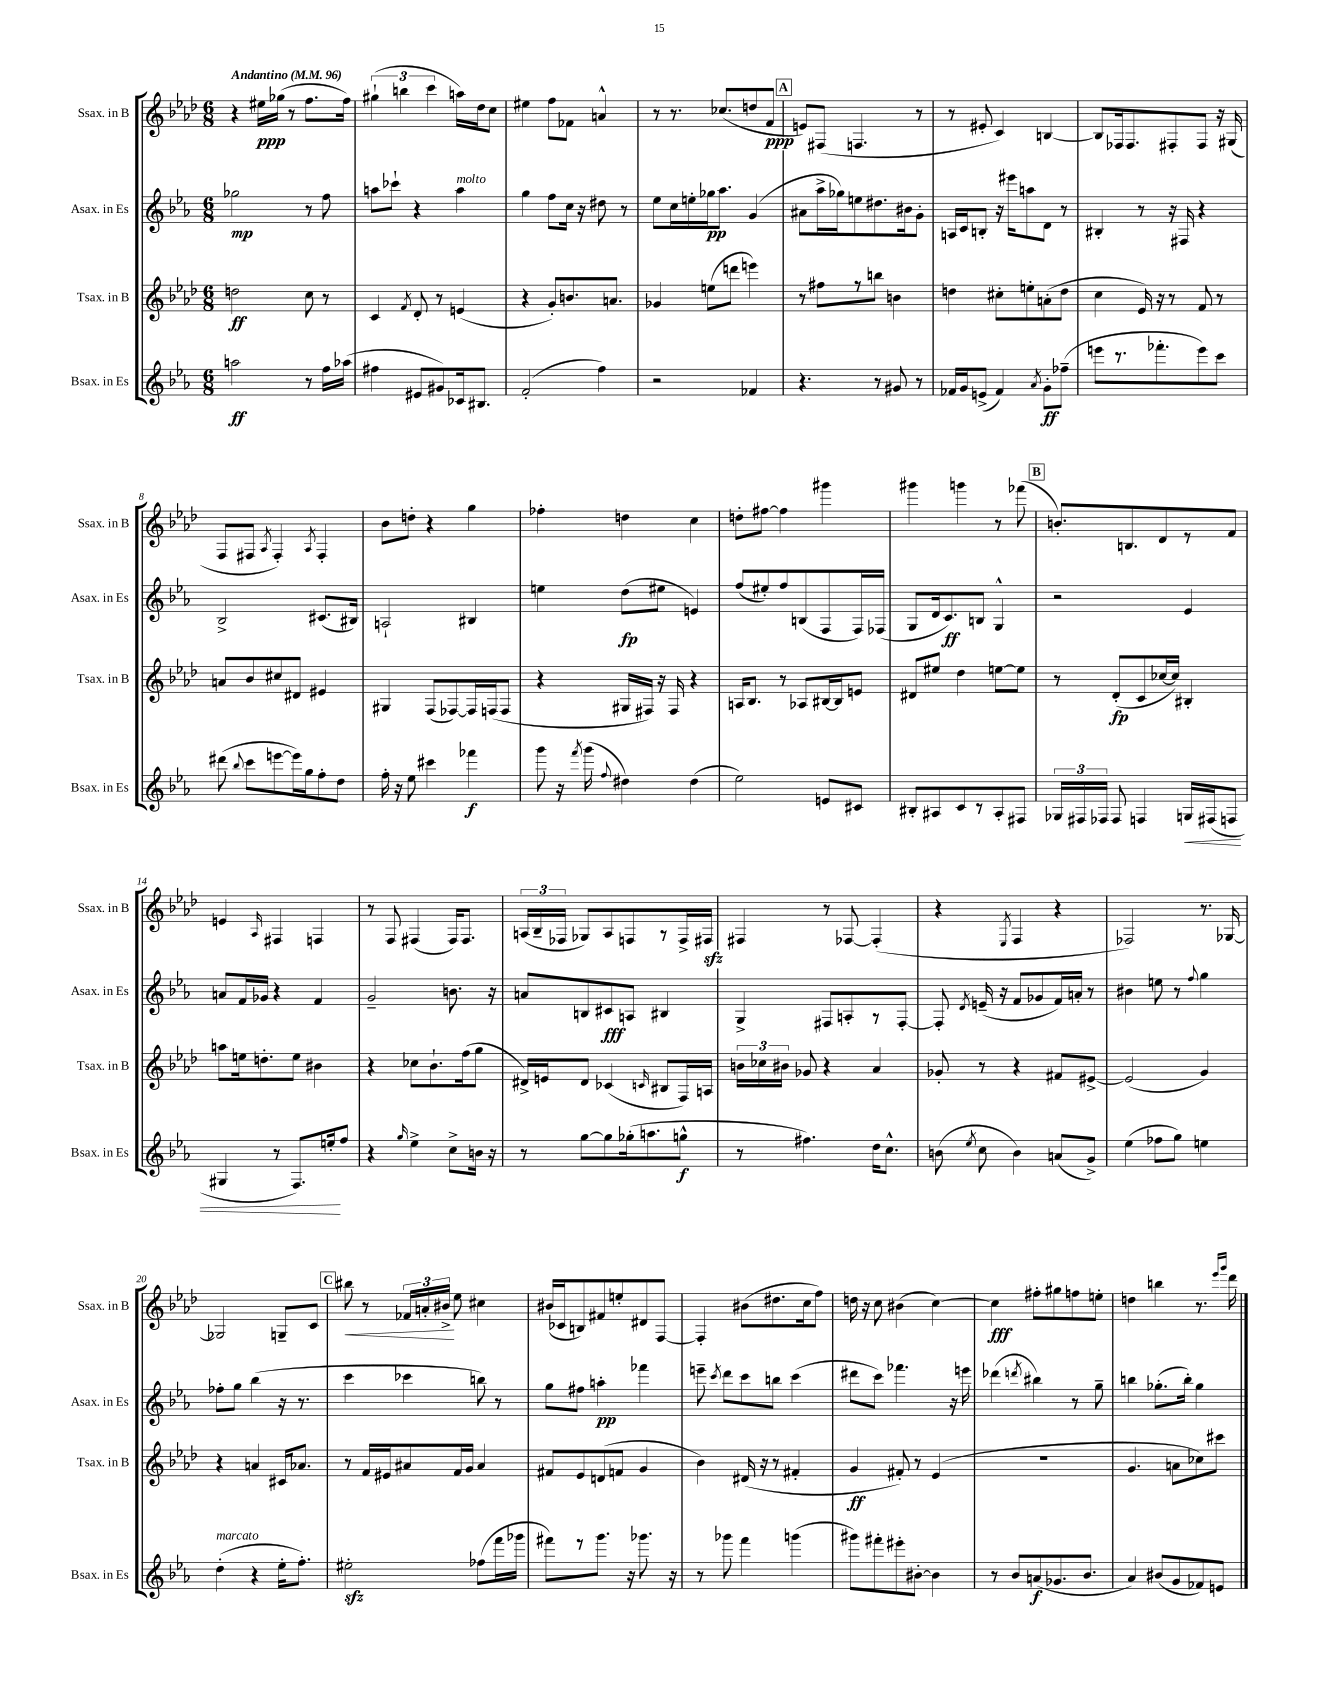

**kern	**kern	**kern	**kern
*staff4	*staff3	*staff2	*staff1
*clefG2	*clefG2	*clefG2	*clefG2
*k[b-e-a-]	*k[b-e-a-d-]	*k[b-e-a-]	*k[b-e-a-d-]
*M6/8	*M6/8	*M6/8	*M6/8
*MM96	*MM96	*MM96	*MM96
2aa	2dd	2gg-	4r
.	.	.	16ee#
.	.	.	(16gg-
.	.	.	8r
8r	8cc	8r	8.ff
16ff	8r	8ff	.
(16aa-	.	.	16ff)
=	=	=	=
4ff#	4c	8aa	(6gg#`
.	.	8ccc-`	.
.	.	.	6bb
.	8qf	.	.
8e#	8d-'	4r	.
.	.	.	6ccc
8g#)	8r	.	.
16c-	(4e	4aa	16aa)
8.B#	.	.	16dd-
.	.	.	8cc
=	=	=	=
(2f'	4r	4gg	4ee#
.	8g')	8ff	8ff
.	8.b	16cc	8f-
.	.	16r	.
4ff)	.	8dd#	4a^^
.	8.a	.	.
.	.	8r	.
=	=	=	=
2r	4g-	8ee-	8r
.	.	16cc	8.r
.	.	16ee'	.
.	(8ee	16gg-	.
.	.	8.aa-	(8.cc-
.	8ddd	.	.
4f-	4eee)	(4g	8dd
.	.	.	8f
=	=	=	=
4.r	8r	8a#	8e)
.	8ff#	16aa-^	(8F#
.	.	16gg-)	.
.	8r	8ee	4.F
8r	8bb	8.dd#	.
8g#	4b	.	.
.	.	16b#	.
8r	.	8g'	8r
=	=	=	=
16f-	4dd	16A	8r
16g	.	16c	.
(8e^	.	8B'	8e#'
4f-)	8cc#'	16r	4c)
.	.	16eee#	.
.	8ee'	8aa	.
8qa-	.	.	.
8g'	(8a'	8d	[4B
(8ff-~	8dd	8r	.
=	=	=	=
8eee	4cc	4B#'	8B]
8.r	.	.	16F-
.	.	.	8.F-
.	16e-)	8r	.
8.fff-'	16r	.	.
.	8r	16r	8F#'
.	.	16F#	.
8eee)	8f	4r	8F#
8ccc	8r	.	16r
.	.	.	(16G#
=	=	=	=
(8ddd#	8a	2B-^	8F
8qqbb-	.	.	.
8ccc	8b-	.	8F#
.	.	.	8qA-
[8eee	8cc#	.	4F#')
16eee])	8d#	.	.
16gg	.	.	.
.	.	.	8qA-
8ff'	4e#	(8.c#	4F#'
8dd	.	.	.
.	.	16B#)	.
=	=	=	=
16ff'	4G#	2A`	8b-
16r	.	.	.
8ee-	.	.	8dd'
4ccc#	(8F	.	4r
.	[8F-)	.	.
4fff-	16F-]	4B#	4gg
.	(16F	.	.
.	8F	.	.
=	=	=	=
8ggg	4r	4ee	4ff-'
16r	.	.	.
8qfff	.	.	.
(16ggg	.	.	.
8qqff	.	.	.
4dd#)	16G#	(8dd	4dd
.	16F#)	.	.
.	16r	8ee#	.
.	16F#	.	.
(4dd#	4r	4e)	4cc
=	=	=	=
2ee-)	16A	(8ff	8dd'
.	8.B-	.	.
.	.	8ee#')	[8ff#
.	8r	8ff	4ff#]
.	8A-	(8B	.
8e	[16B#	8F	4ggg#
.	16B#]	.	.
8c#	8e	16F)	.
.	.	(16F-	.
=	=	=	=
8B#'	8d#	8G	4ggg#
8A#	8ee#	16d	.
.	.	8.c)	.
8c	4dd-	.	4ggg
8r	.	8B	.
8A#'	[8ee	4G^^	8r
8F#	8ee]	.	(8fff-
=	=	=	=
24G-	8r	2r	8.b')
24F#	.	.	.
24F-	.	.	.
8F-	(8d-'	.	.
.	.	.	8.B
4F	8c	.	.
.	[16cc-	.	8d-
.	16cc-])	.	.
16G	4B#'	4e-	8r
(16F#	.	.	.
8F	.	.	8f
=	=	=	=
4G#	8aa	8a	4e
.	16ee	16f	.
.	8.dd'	16g-	.
.	.	.	16qqA-
8r	.	4r	4F#
8.F)	8ee	.	.
.	4b#	4f	4F
16ee'	.	.	.
8ff	.	.	.
=	=	=	=
4r	4r	2g~	8r
.	.	.	8F
16qqgg	.	.	.
4ee-^	8cc-	.	(4F#
.	8.b-`	.	.
8cc^	.	8.b	16F#)
.	(16ff	.	8.F#
16b	8gg	.	.
16r	.	16r	.
=	=	=	=
8r	16d#^)	8a	(24A
.	.	.	24B-~
.	16e	.	.
.	.	.	24F-
[8gg	8d#	8B	8G-)
8gg]	(4c-	8c#	8A
(16gg-'	.	8A	8F
8.aa	.	.	.
.	16qqc	.	.
.	8B#	4B#	8r
8gg^^	16F)	.	16F^
.	16A	.	16F#
=	=	=	=
8r	24b	4G^	4F#
.	24cc-	.	.
.	24b#	.	.
4.ff#)	8g-	.	.
.	4r	8F#	8r
.	.	8A'	[8F-
16dd	4a-	8r	(4F-']
8.cc^^	.	.	.
.	.	[8F#'	.
=	=	=	=
(8b	8g-'	8F#']	4r
8qee-	.	8qd	.
8cc	8r	(16e~	.
.	.	16r	.
.	.	.	8qE-
4b)	4r	8f	4F
.	.	8g-	.
(8a	8f#	16f)	4r
.	.	16a'	.
8g^)	[8e#^	8r	.
=	=	=	=
(4ee-	(2e#]	4b#	2F-)
8ff-	.	8ee	.
8gg)	.	8r	.
.	.	8qqff	.
4ee	4g)	4gg	8.r
.	.	.	[16G-
=	=	=	=
(4dd'	4r	8ff-'	2G-]
.	.	8gg	.
4r	4a	(4bb-	.
16ee-'	16c#	16r	8G~
8.ff')	8.a-	8.r	.
.	.	.	8c
=	=	=	=
2ee#'	8r	4ccc	8bb#
.	16f	.	8r
.	16e#	.	.
.	8a#	4ccc-	24f-
.	.	.	24a'
.	.	.	24b#^
.	16f	.	8ee-
.	16g	.	.
(8ff-	4a#	8bb)	4cc#
16fff	.	8r	.
16ggg-	.	.	.
=	=	=	=
8fff#)	8f#	8gg	(16b#
.	.	.	16c-
8r	8e-	8ff#	8B)
8.ggg	(8d	4aa'	8f#
.	8f	.	8ee'
16r	.	.	.
8.ggg-	4g	4fff-	8d#
.	.	.	[8F
16r	.	.	.
=	=	=	=
8r	4b-)	8eee~	4F']
.	.	8qccc	.
8ggg-	.	8ddd	.
4fff	(16d#	8ccc	(8b#
.	16r	.	.
.	8r	8bb	8.dd#
(4ggg	4f#'	(4ccc	.
.	.	.	16cc
.	.	.	8ff)
=	=	=	=
8ggg#)	4g	8ddd#	16dd
.	.	.	16r
8fff#'	.	8ccc)	8cc
8eee#'	8f#')	4.fff-	(4b#
[8b#'	8r	.	.
4b#]	(4e-	.	[4cc)
.	.	16r	.
.	.	16eee	.
=	=	=	=
8r	2.r	(4ddd-	4cc]
8b-	.	.	.
.	.	8qddd	.
(8a	.	4bb#)	8ff#'
8.g-	.	.	8gg#
.	.	8r	8ff
8.b-	.	.	.
.	.	8gg~	8ee'
=	=	=	=
4a-)	4.g	4bb	4dd
(8b#	.	(8.gg-'	4bb
8g	8a	.	.
.	.	16bb')	.
8f-)	8cc-)	4gg-	8.r
8e	8ccc#	.	.
.	.	.	16qqeee-
.	.	.	16qqggg
.	.	.	16ddd-
==	==	==	==
*-	*-	*-	*-
